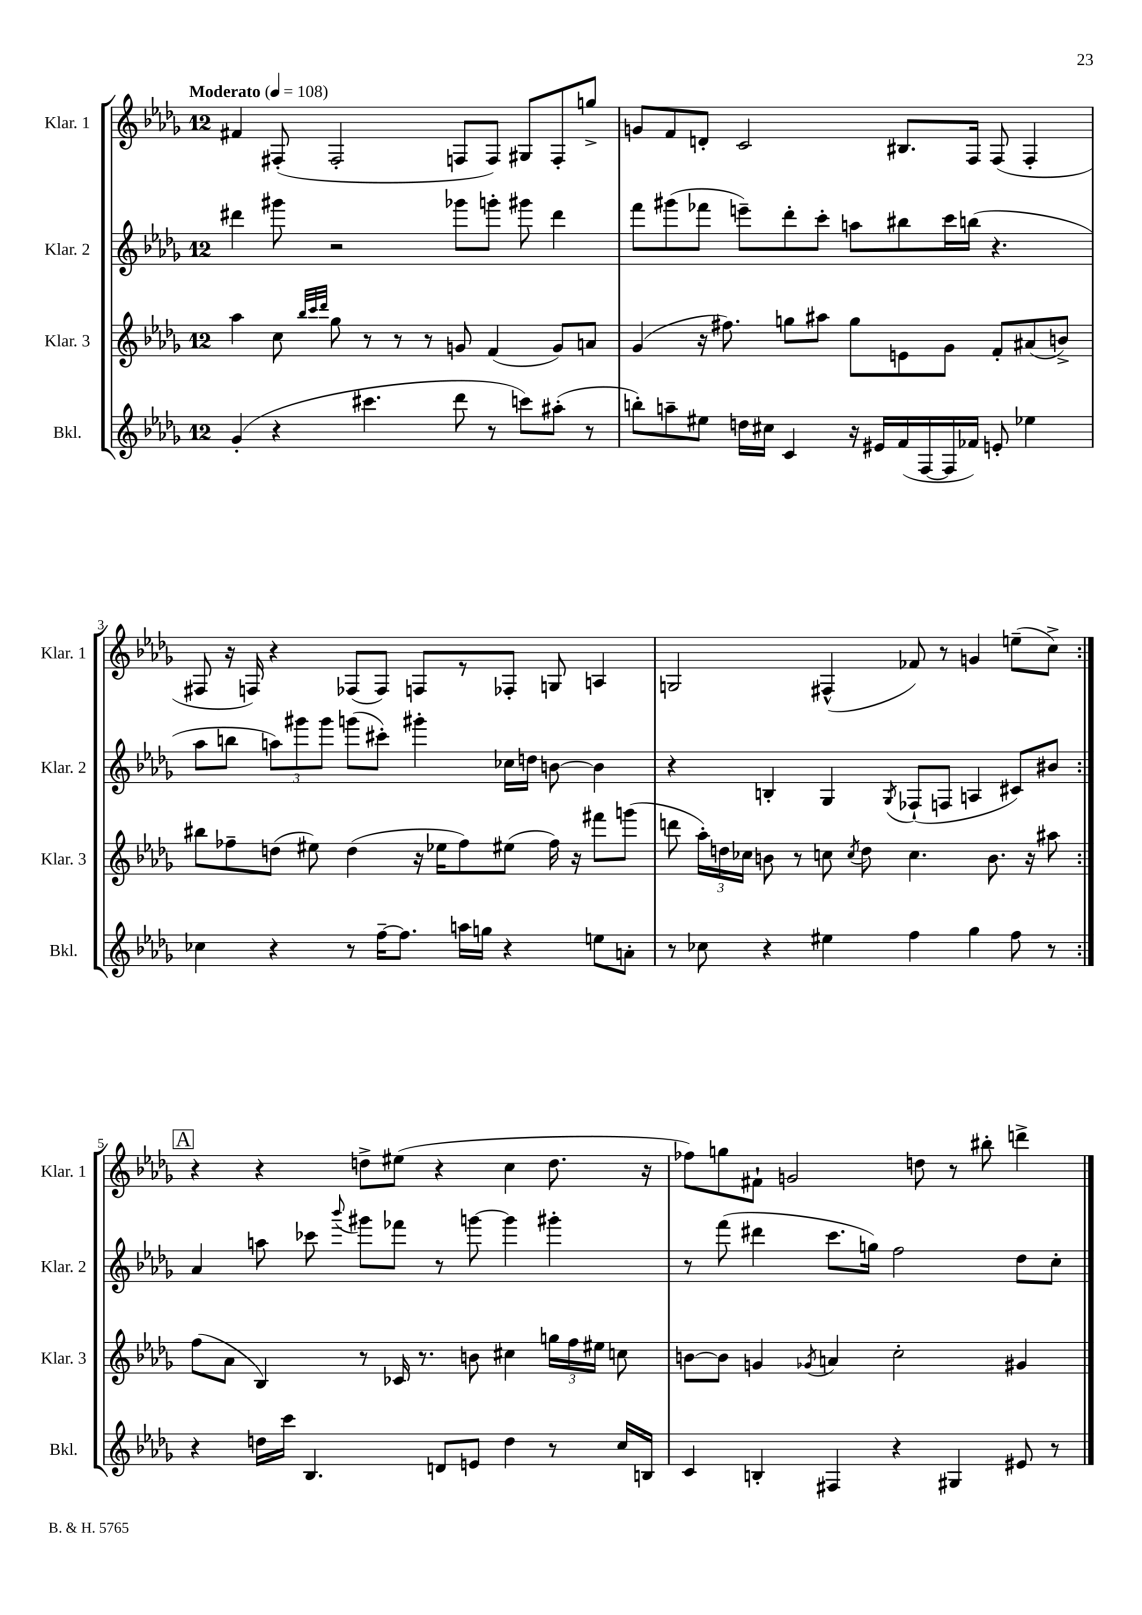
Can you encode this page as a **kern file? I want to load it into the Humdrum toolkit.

**kern	**kern	**kern	**kern
*staff4	*staff3	*staff2	*staff1
*clefG2	*clefG2	*clefG2	*clefG2
*k[b-e-a-d-g-]	*k[b-e-a-d-g-]	*k[b-e-a-d-g-]	*k[b-e-a-d-g-]
*M12/8	*M12/8	*M12/8	*M12/8
*MM108	*MM108	*MM108	*MM108
(4g-'/	4aa-\	4ddd#\	4f#/
4r	8cc\	8ggg#\	(8F#'/
.	32qqbb-/LLL	.	.
.	32qqccc/	.	.
.	32qqddd-/JJJ	.	.
.	8gg-\	2r	2F#'/
4.ccc#\	8r	.	.
.	8r	.	.
.	8r	.	.
8ddd-\	8g/	8ggg-\L	8F/L
8r	(4f/	8ggg'\J	8F/J)
8ccc\L)	.	8ggg#\	8G#/L
(8aa#'\J	8g/L)	4ddd#\	8F'/
8r	8a/J	.	8gg^/J
=	=	=	=
8bb'\L)	(4g-/	8fff\L	8g/L
8aa~\	.	(8ggg#\	8f/
8ee#\J	16r	8fff-\J	8d'/J
.	8.ff#\)	.	.
16dd\LL	.	8eee~\L)	2c/
16cc#\JJ	.	.	.
4c/	8gg\L	8ddd-'\	.
.	8aa#\J	8ccc'\J	.
16r	8gg\L	8aa\L	.
16e#/LL	.	.	.
(16f/	8e\	8bb#\	8.B#/L
[16F/	.	.	.
16F/]	8g-\J	16ccc\L	.
16f-/JJ)	.	(16bb\JJ	16F/Jk
8e'/	8f'/L	4.r	(8F/
4ee-\	(8a#/	.	4F'/
.	8b^/J)	.	.
=	=	=	=
4cc-\	8bb#\L	8aa-\L	8F#/
.	8ff-~\	8bb\J	16r
.	.	.	16F/)
4r	(8dd\J	12aa\L)	4r
.	.	12ggg#\	.
.	8ee#\)	.	.
.	.	12ggg#\J	.
8r	(4dd\	(8ggg\L	(8F-/L
[16ff~\LK	.	8ccc#'\J)	8F-/J)
8.ff\]J	.	.	.
.	16r	4ggg#'\	8F/L
.	16ee-\LK	.	.
16aa\LL	8ff-\)	.	8r
16gg\JJ	.	.	.
4r	(8ee#\J	16cc-\LL	8F-'/J
.	.	16dd\JJ	.
.	16ff-\)	[8b\	8G/
.	16r	.	.
8ee\L	8fff#\L	4b\]	4A/
8a'\J	(8ggg\J	.	.
=	=	=	=
8r	8ddd\	4r	2G/
8cc-\	24aa-'\LL)	.	.
.	24dd\	.	.
.	24cc-\JJ	.	.
4r	8b\	4B'/	.
.	8r	.	.
4ee#\	8cc\	4G-/	(4F#^^/
.	8qcc/	.	.
.	8dd\	.	.
.	.	8qG-/	.
4ff\	4.cc\	(8F-`/L	8f-/)
.	.	8F/J	8r
4gg-\	.	4A/	4g/
.	8.b\	.	.
8ff\	.	8c#/L)	(8ee~\L
.	16r	.	.
8r	8aa#\	8b#/J	8cc^\J)
=:|!	=:|!	=:|!	=:|!
4r	(8ff\L	4a-/	4r
.	8a-\J	.	.
16dd\LL	4B-/)	8aa\	4r
16ccc\JJ	.	.	.
4.B-/	.	8ccc-\	.
.	.	8qqbbb-/	.
.	8r	8ggg#\L	8dd^\L
.	16c-/	8fff-\J	(8ee#\J
.	8.r	.	.
8d/L	.	8r	4r
8e/J	8b\	[8ggg\	.
4dd\	4cc#\	4ggg\]	4cc\
8r	24gg\LL	4ggg#'\	8.dd\
.	24ff\	.	.
.	24ee#\JJ	.	.
16cc/LL	8cc\	.	.
16B/JJ	.	.	16r
=	=	=	=
4c/	[8b\L	8r	8ff-\L)
.	8b\]J	(8fff\	8gg\
4B'/	4g/	4ddd#\	8f#`\J
.	.	.	2g/
.	8qg-/	.	.
4F#/	4a/	8.ccc\L	.
.	.	16gg\Jk)	.
4r	2cc'\	2ff\	.
.	.	.	8dd\
4G#/	.	.	8r
.	.	.	8bb#'\
8e#/	4g#/	8dd-\L	4ddd^\
8r	.	8cc'\J	.
==	==	==	==
*-	*-	*-	*-
